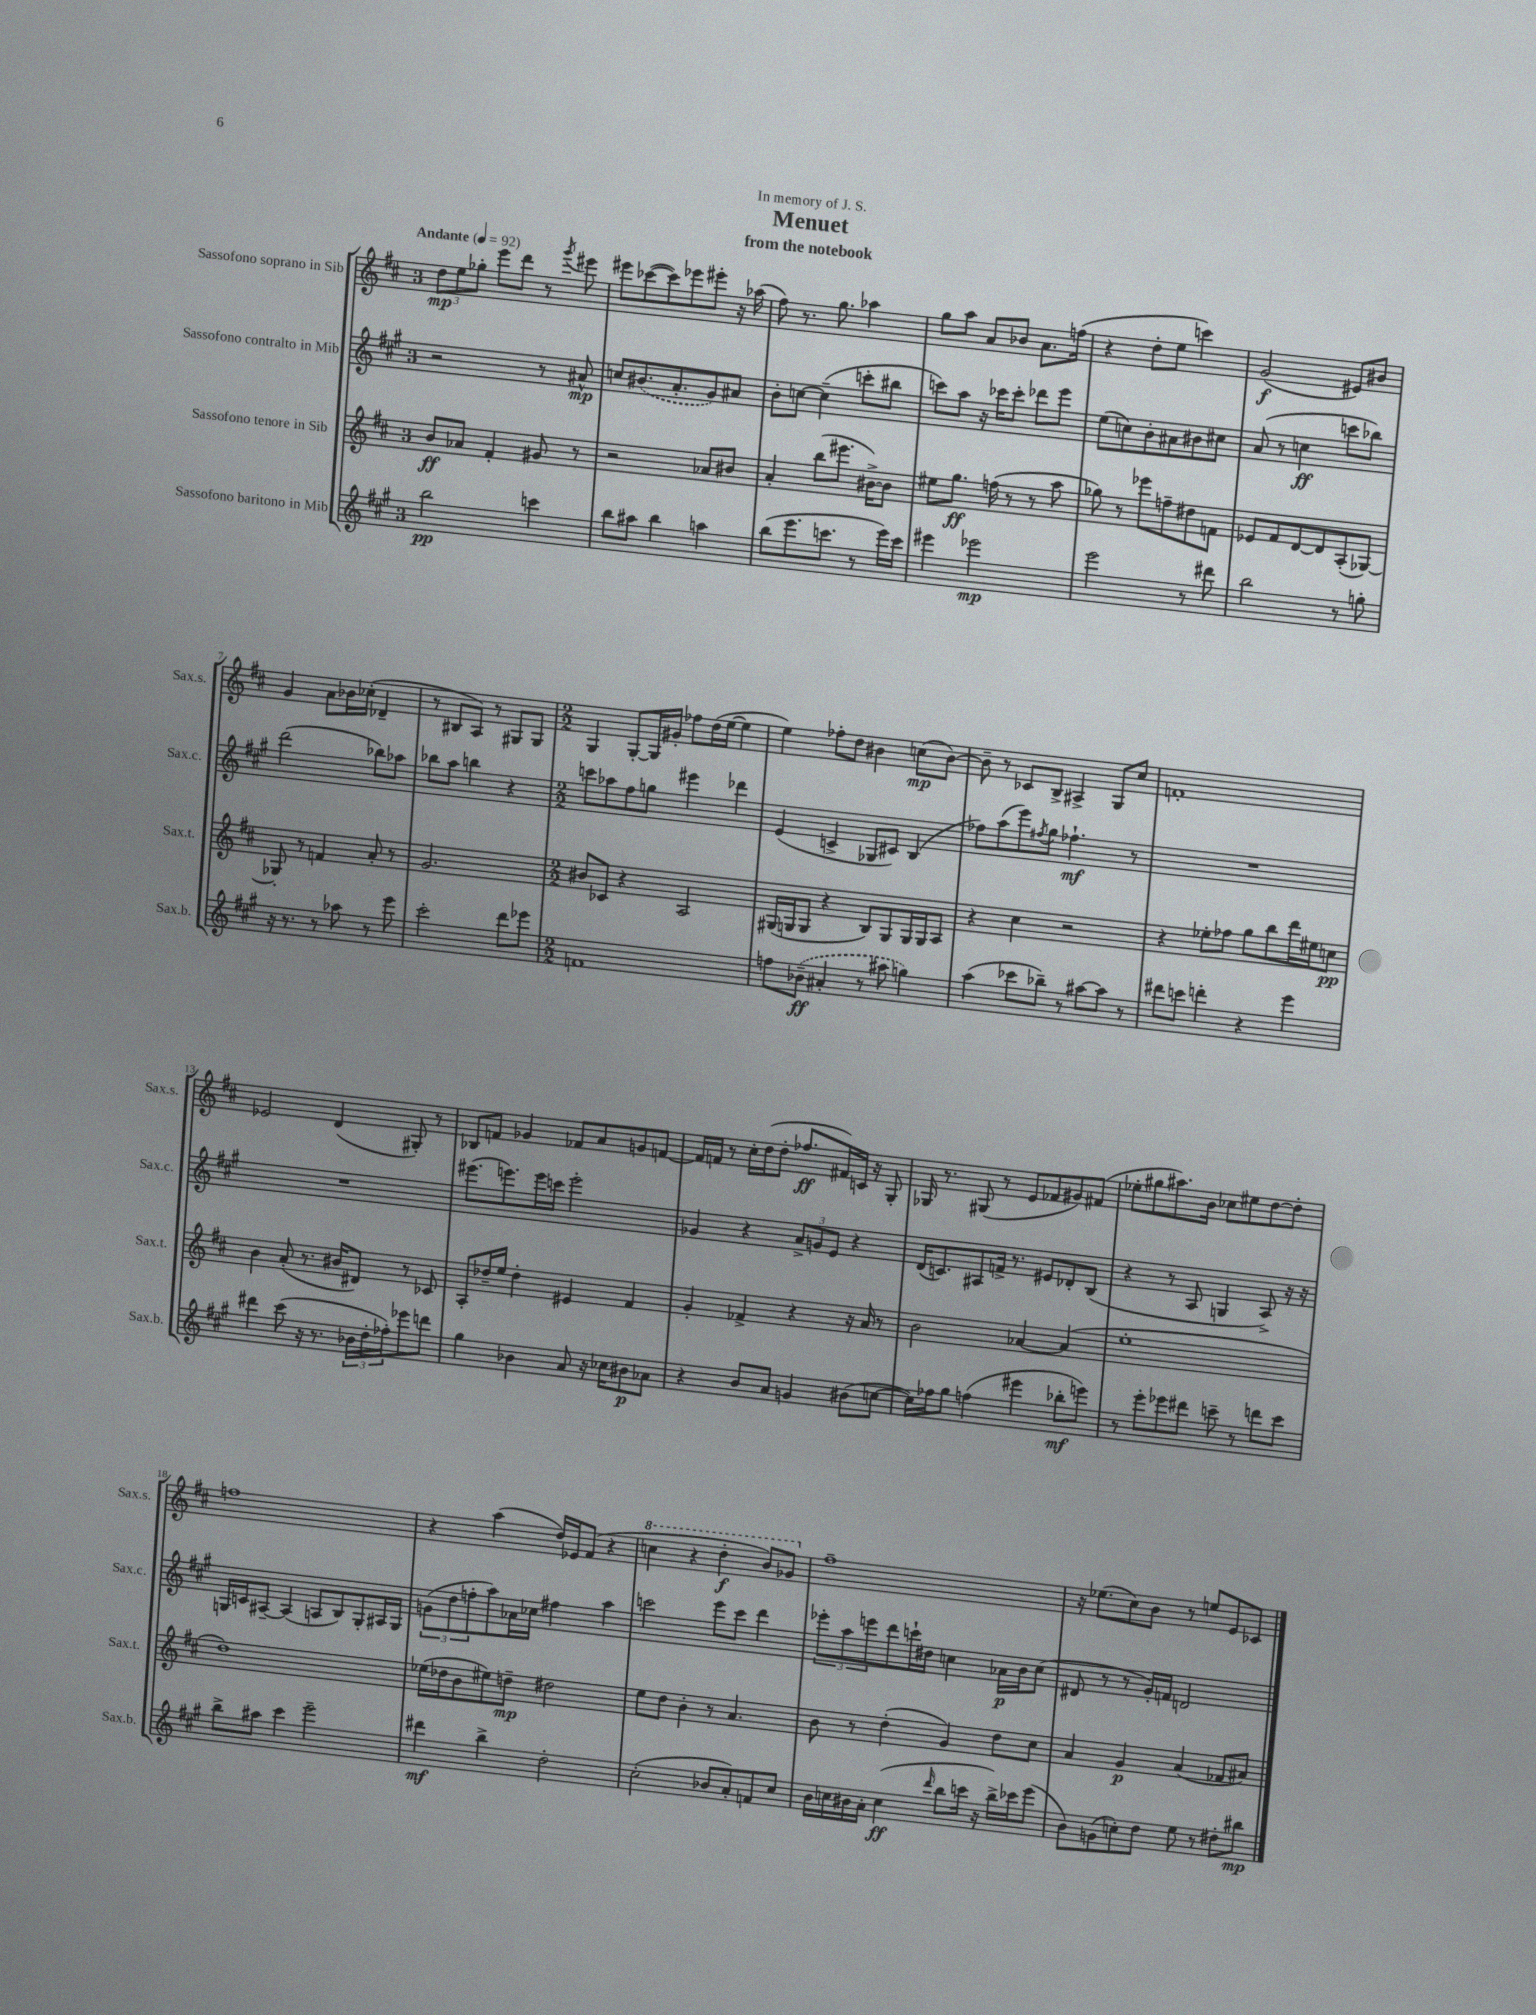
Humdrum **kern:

**kern	**kern	**kern	**kern
*staff4	*staff3	*staff2	*staff1
*clefG2	*clefG2	*clefG2	*clefG2
*k[f#c#g#]	*k[f#c#]	*k[f#c#g#]	*k[f#c#]
*M3/4	*M3/4	*M3/4	*M3/4
*MM92	*MM92	*MM92	*MM92
2bb\	8b/L	2r	12dd\L
.	.	.	12ee\
.	8a-/J	.	.
.	.	.	12gg-'\J
.	4f#'/	.	8eee\L
.	.	.	8ddd\J
4ccc\	8g#/	8r	8r
.	.	.	8qggg/
.	8r	8a#^^/	8eee#\
=	=	=	=
8bb\L	2r	8cc/L	8eee#\L
8aa#\J	.	(8.b#/	([8ccc-\
4bb\	.	.	8ccc-\])
.	.	8.a'/	.
.	.	.	8eee-\
4aa\	8a-/L	8g#/)	8eee#'\J
.	8b#/J	8a#/J	16r
.	.	.	(16aa-\
=	=	=	=
(8bb\L	4a'/	8b'\L	8ff#\)
8.eee\	.	[8cc\J	8.r
.	(8bb\L	(4cc~\]	.
8.ccc\J	.	.	8.gg\
.	8.eee#\J	.	.
8r	.	8ccc'\L	4aa-\
.	[16b#^\LK)	.	.
16eee\LL)	8b#\]J	8bb#\J	.
16ccc\JJ	.	.	.
=	=	=	=
4eee#\	8ee#\L	8ccc\L)	8gg\L
.	8.gg\J	8aa\J	8aa\J
2eee-\	.	16r	8a/L
.	(16ff\	16ccc-\LK	.
.	8r	8ccc-'\J	8b-/J
.	8r	8ddd-\L	8.a\L
.	8aa\	8eee\J	.
.	.	.	(16ff\Jk
=	=	=	=
2eee\	8gg-\)	(8ee\L	4r
.	8r	8cc\)	.
.	8eee-\L	8b'\	8dd'\L
.	8ff~\	8a#\	8ee\J
8r	8dd#\	8b#\	4ccc\)
8ddd#\	8f\J	8cc#\J	.
=	=	=	=
2bb\	8e-/L	(8a/	(2g/
.	8f#/	8r	.
.	[8d/	4cc\	.
.	8d/]	.	.
8r	(8A'/	8ccc\L	8e#/L)
8gg'\	[8G-/J)	8bb-\J)	8b#/J
=	=	=	=
16r	8G-'/]	(2ddd\	4g/
8.r	.	.	.
.	8r	.	.
8r	4f/	.	8a\L
8aa-\	.	.	16b-\L
.	.	.	(16cc-'\JJ
8r	8a'/	8bb-\L)	4d-~/
8eee\	8r	8aa-\J	.
=	=	=	=
2ccc#'\	2.g/	8bb-\L	8r
.	.	8aa\J	8B#/L
.	.	4bb\	8A/J)
.	.	.	8r
8ddd\L	.	4r	8G#/L
8eee-\J	.	.	8G#/J
=	=	=	=
*M2/2	*M2/2	*M2/2	*M2/2
1f	8b#/L	8ccc\L	4G/
.	8c-/J	8aa-\	.
.	4r	8ff#\	[8G'/L
.	.	8gg\J	16G/]L
.	.	.	16g#'/JJ
.	2A/	4eee#\	8ff-\L
.	.	.	(16dd\L
.	.	.	[16ee\JJ
.	.	4ddd-\	4ee\]
=	=	=	=
8ff\L	(16G#/LL	(4e/	4ee\)
.	16G/J	.	.
(8b-~\J	8G/J	.	.
4a#'/	4r	4c^/	8ff-'\L
.	.	.	8dd\J
8r	8B/L)	8G-/L	4b#\
8aa#\	8G/	8c#/J)	.
4gg\)	16G/L	(4B/	(8cc\L
.	16G/J	.	.
.	8A/J	.	[8b#\J)
=	=	=	=
(4aa\	4r	8ff-\L)	8b#~\]
.	.	(8aa\	8r
8ccc-\L	4cc#\	8eee\)	8c-/L
.	.	8qff#/	.
8bb-~\J)	.	8gg#\J	8B^/J
8r	2r	4.ff-`\	4A#^/
[8aa#\L	.	.	.
8aa#\]J	.	.	8G/L
8r	.	8r	8cc#/J
=	=	=	=
8ddd#\L	4r	1r	1f'
8ccc\J	.	.	.
4ddd'\	8ee-'\L	.	.
.	8ff-\J	.	.
4r	8gg\L	.	.
.	8bb\	.	.
4eee\	16ddd\L	.	.
.	16ee#\J	.	.
.	8cc\J	.	.
=	=	=	=
4ddd#\	4b\	1r	2e-/
(8ccc#\	(8a'/	.	.
16r	8.r	.	.
8.r	.	.	.
.	.	.	(4d/
.	16b#/LK	.	.
24b-\LL	8d#/J)	.	.
24dd'\	.	.	.
24ff-'\J)	.	.	.
8eee-\	8r	.	8G#'/)
8ddd\J	8c-/	.	8r
=	=	=	=
4gg#\	8A'/L	(8.eee#\L	8B-/L
.	16dd-~/L	.	8f/J
.	16ee/JJ	8.eee\)	.
4b-\	4dd-'\	.	4g-/
.	.	16eee\L	.
.	.	16ccc\JJ	.
8a/	4e#/	2eee'\	8f-/L
16r	.	.	8a/
16cc-\LK	.	.	.
8b#\	4f#/	.	8g/
8a-\J	.	.	[8f/J
=	=	=	=
4r	4g'/	4g-/	16f/]LL
.	.	.	16f/JJ
.	.	.	8r
8b/L	4f-^/	4r	16cc#'\LL
.	.	.	(16dd\J
8a/J	.	.	8dd'\J
4g/	4r	12a^/L	8.ff-/L
.	.	12g/	.
.	.	12e/J	.
.	.	.	16f#/L)
(8b#\L	16r	4r	16c/JJ
.	16a/	.	16r
[8cc\J	8r	.	8G'/
=	=	=	=
16cc\]LL)	2b\	(16d/LK	16G-/
16ff-\J	.	8.c/)	8.r
8gg#\J	.	.	.
(4ff\	.	8A#/	(8G#/
.	.	16f^/Jk	8r
.	.	8.r	.
4eee#\	[4a-/	.	8e/L
.	.	8e#/L	8f-/
8bb-'\L	(4a-/]	8d-'/	8g#/)
8eee\J)	.	(8B/J	(8f#/J
=	=	=	=
8r	1ee'	4r	8ee-'\L
8eee'\L	.	.	8gg#\
8eee-\	.	8r	8.aa#\)
8ddd#\J	.	8A/	.
.	.	.	16b\Jk
8ccc~\	.	4G/	8cc-\L
8r	.	.	8ee#\
8ddd\L	.	8A^/)	[8dd\
8ccc\J	.	16r	8dd'\]J
.	.	16r	.
=	=	=	=
8bb^\L	1dd)	16G/LL	1ff
.	.	16c/J	.
8aa#\J	.	[8A#~/J	.
4ccc#\	.	(4A#/]	.
2eee~\	.	8A/L	.
.	.	8B/)	.
.	.	8G'/	.
.	.	16A#/L	.
.	.	16G/JJ	.
=	=	=	=
4ddd#\	(16ee-\LL	(12g\L	4r
.	16dd-\J	.	.
.	.	12dd\	.
.	8b\	.	.
.	.	12ff'\	.
4bb^\	8ee#\)	8aa\)	(4aa\
.	8dd~\J	16a-\L	.
.	.	16cc-\JJ	.
2dd'\	2dd#\	4ff#\	16dd/LL)
.	.	.	16e-/J
.	.	.	(8f#/J
.	.	4aa\	4r
=	=	=	=
(2cc#'\	8ee\L	2ccc\	4ccc\
.	8dd\J	.	.
.	4b'\	.	4r
8b-/L	8r	8eee\L	4ddd'\
8a'/)	4.a/	8ccc\J	.
8f/	.	4ddd\	8bb/L)
8cc#/J	.	.	8gg-/J
=	=	=	=
16b\LL	8b\	12eee-'\L	1ff#~
16cc\	.	.	.
.	.	12aa\	.
16b#\	8r	.	.
.	.	12eee\	.
16a'\JJ	.	.	.
(4cc\	(4dd'\	8ddd\	.
.	.	16ccc`\L	.
.	.	16dd#\JJ	.
16qqddd/	.	.	.
8bb\L	4g/)	4cc\	.
16ccc\Jk	.	.	.
16r	.	.	.
16bb^\LL)	8dd\L	16a-\LL	.
16ccc-\J	.	16b\J	.
(8eee\J	8cc#\J	(8cc\J	.
=	=	=	=
8b\L)	4a/	8d#/	16r
.	.	.	(8.ee-\L
(8g\	.	8r	.
8cc'\)	4g/	8r	8cc#\)
8dd\J	.	16g#'/LL)	8b\J
.	.	16f/JJ	.
8ee\	(4a/	2d/	8r
8r	.	.	8ee/L
8dd#'\L	8f-/L	.	8e/
8bb#\J	8a#/J)	.	8c-/J
==	==	==	==
*-	*-	*-	*-
